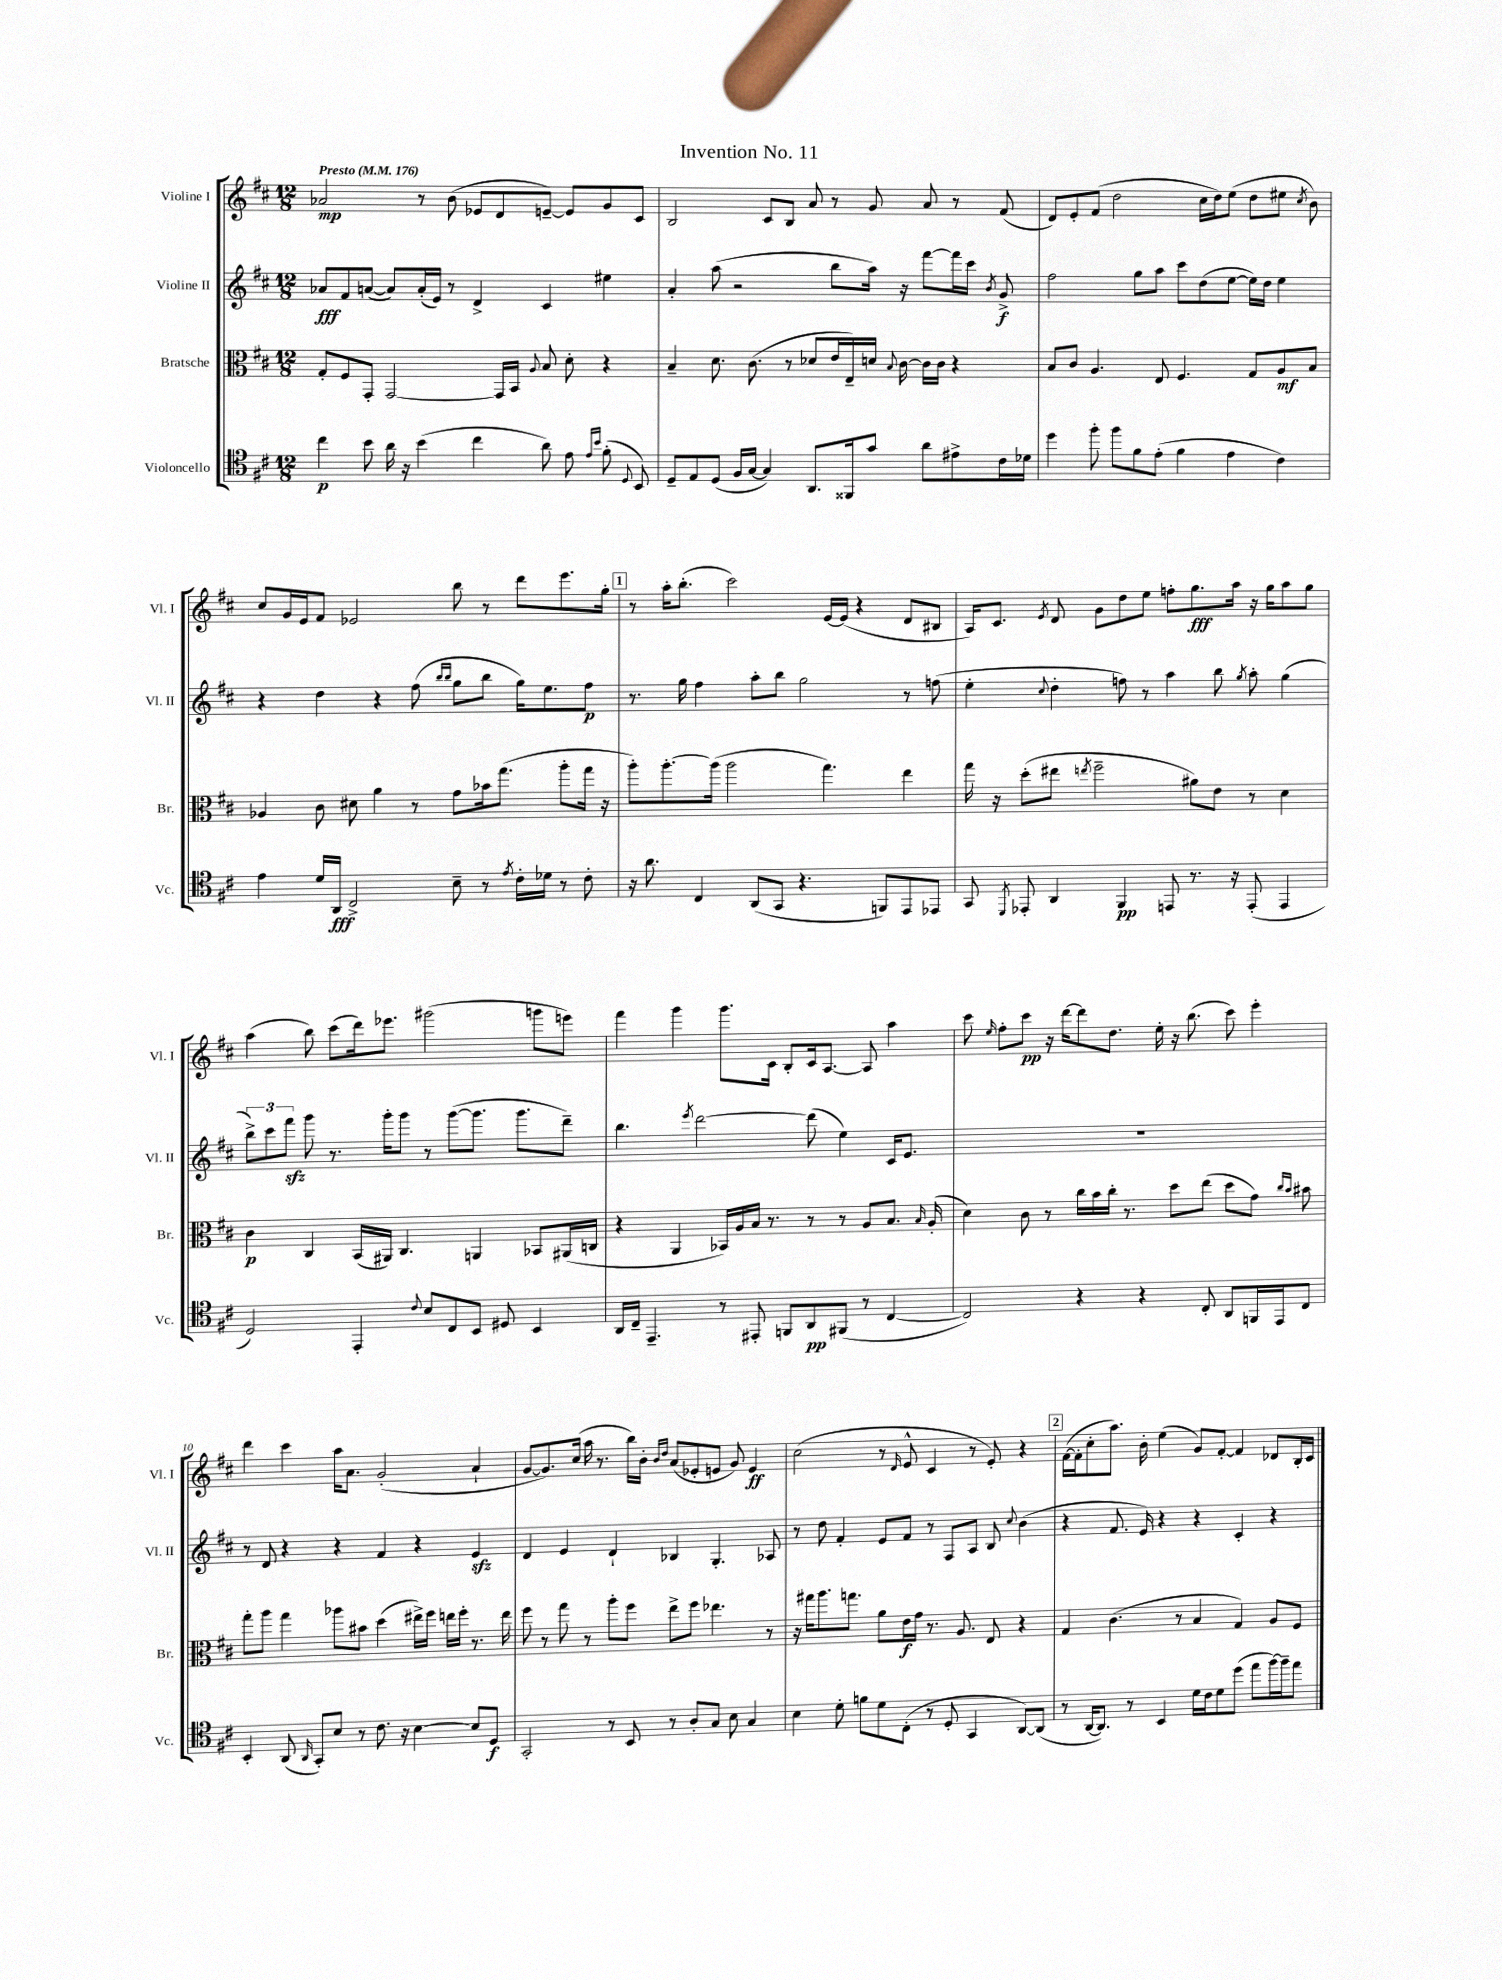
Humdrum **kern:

**kern	**kern	**kern	**kern
*staff4	*staff3	*staff2	*staff1
*clefC4	*clefC3	*clefG2	*clefG2
*k[f#c#]	*k[f#c#]	*k[f#c#]	*k[f#c#]
*M12/8	*M12/8	*M12/8	*M12/8
*MM176	*MM176	*MM176	*MM176
4cc#	8G'	8a-	2a-
.	8F#	8f#	.
8b	8GG'	([8a	.
16a	[2GG	8a])	.
16r	.	.	.
(4b	.	(16a'	8r
.	.	16e)	.
.	.	8r	(8b
4cc#	.	4d^	8e-
.	16GG]	.	8d
.	16BB	.	.
.	8qqA	.	.
8a)	8B	4c#	[8e~)
8e	8d'	.	8e]
16qqe	.	.	.
16qqb	.	.	.
(8f#'	4r	4ee#	8g
8qqD	.	.	.
8BB)	.	.	8c#
=	=	=	=
8D~	4B~	4a'	2B
8E	.	.	.
(8D	8.d	(8aa	.
16F#	.	2r	.
[16G	(8.c#	.	.
4G])	.	.	8c#
.	8r	.	8B
8.AA	8d-	.	8a
.	16e	8bb	8r
16FF##	16E~)	.	.
8g	16d	16aa)	8g
.	8qqB	.	.
.	[16c#	16r	.
8a	16c#]	[8fff#	8a
.	16c#	.	.
8e#^	4r	16fff#]	8r
.	.	16ccc#	.
.	.	8qb	.
16c#	.	8g^	(8f#
16d-	.	.	.
=	=	=	=
4dd	8B	2ff#	8d)
.	8c#	.	8e'
8ff#'	4.A	.	(8f#
8ff#	.	.	2dd
8f#	.	8gg	.
(8e'	8E	8aa	.
4f#	4.F#	8ccc#	.
.	.	(8dd	16cc#
.	.	.	16dd)
4e	.	[8ee	(8ee
.	8G	16ee])	8dd
.	.	16dd	.
4c#)	8A	4ee	8ee#
.	.	.	8qcc#
.	8B	.	8b)
=	=	=	=
4e	4A-	4r	8cc#
.	.	.	16g
.	.	.	16e
16d	8c#	4dd	8f#
16AA	.	.	.
2C#^	8d#	.	2e-
.	4a	4r	.
.	8r	(8ff#	.
.	.	16qqbb	.
.	.	16qqbb	.
8B~	8g	8gg	8bb
8r	16b-	8bb	8r
.	(8.gg	.	.
8qe	.	.	.
16c#'	.	16gg)	8ddd
16d-	.	8.ee	.
8r	8aa'	.	8.eee
8c#'	16gg	8ff#	.
.	16r	.	16gg'
=	=	=	=
16r	8aa')	8.r	8r
8.a	.	.	.
.	[8.aa'	.	16aa'
.	.	16gg	(8.bb'
4C#	.	4ff#	.
.	(16aa]	.	.
.	2aa	.	2ccc#)
(8AA	.	8aa'	.
8GG	.	8bb	.
4.r	.	2gg	.
.	4.gg)	.	[16e
.	.	.	(16e]
.	.	.	4r
8FF)	.	.	.
8EE	4ee	8r	8d
8EE-	.	(8ff	8B#
=	=	=	=
8GG	16gg	4ee'	16A)
.	16r	.	8.c#
8qDD	.	.	.
8EE-'	(8dd'	.	.
.	.	8qqcc#	8qe
4AA	8ee#	4dd'	8d
.	8qee	.	.
.	2ff#~	.	8g
4FF#	.	8ff)	8dd
.	.	8r	8ee
8EE	.	4aa	8ff'
8.r	8a#)	.	8.gg
.	8e	8bb	.
16r	.	.	16aa
.	.	8qgg	.
(8EE'	8r	8aa'	16r
.	.	.	16gg
4EE	4d	(4gg	8aa
.	.	.	8gg
=	=	=	=
2D)	4c#	12bb^)	(4aa
.	.	12ccc#	.
.	.	12fff#	.
.	4C#	8ggg	8bb)
.	.	8.r	(8ccc#
4EE'	(16BB	.	16ddd)
.	16AA#)	16ggg'	8.eee-
.	4.C#	8ggg	.
8qqc#	.	.	.
8B	.	8r	(2ggg#
8C#	.	([8ggg	.
8BB	4AA	8.ggg]	.
8D#	.	.	.
.	.	8.ggg	.
4BB	8BB-	.	8ggg
.	(16AA#	8ddd~)	8eee)
.	16C	.	.
=	=	=	=
16AA	4r	4.bb	4fff#
16C#~	.	.	.
4.EE~	.	.	.
.	4AA	.	4ggg
.	.	8qeee	.
.	.	[2ddd	.
8r	16BB-)	.	8.ggg
.	16A	.	.
8EE#'	16B	.	.
.	8.r	.	16c#
8FF	.	.	8B'
8AA	8r	(8ddd]	16c#
.	.	.	[8.A
(8FF#	8r	4ee)	.
8r	8A	.	8A]
[4C#	8.B	16c#	4aa
.	.	8.e	.
.	16qqB	.	.
.	(16A'	.	.
=	=	=	=
2C#])	4d)	1.r	8ccc#
.	.	.	16qqee
.	.	.	8ff#'
.	8c#	.	8ccc#
.	8r	.	16r
.	.	.	[16ddd
4r	16cc#	.	8ddd]
.	16b	.	.
.	16cc#'	.	8.dd
.	8.r	.	.
4r	.	.	.
.	.	.	16ee'
.	8dd	.	16r
.	.	.	(8.bb
8C#'	(8ee	.	.
8AA	8dd	.	8ccc#)
16FF	8g)	.	4eee'
16EE	.	.	.
.	16qqcc#	.	.
.	16qqb	.	.
8C#	8b#	.	.
=	=	=	=
4BB'	8gg'	8r	4ddd
.	8aa	8d	.
(8AA	4gg	4r	4ccc#
16qqAA	.	.	.
8GG')	.	.	.
8B	8aa-	4r	16aa
.	.	.	8.a
8r	8b#	.	.
8.c#	(4dd	4f#	(2g'
16r	.	.	.
[4B	16ee#^)	4r	.
.	16ff#	.	.
.	16ee	.	.
.	16ff#'	.	.
8B]	8.r	4e	4a`
8D	.	.	.
.	16ee	.	.
=	=	=	=
2GG'	8ff#	4d	[8g
.	8r	.	8.g])
.	8gg	4e	.
.	.	.	(16cc#
.	8r	.	16aa
.	.	.	8.r
8r	8aa'	4d`	.
8BB	8ff#	.	16bb)
.	.	.	16b'
.	.	.	16qqb
.	.	.	16qqdd
8r	8ee^	4B-	(8a
8A'	8ff#	.	8e-'
8G	4.ee-	4.G'	8e
8B	.	.	8g)
4G	.	.	4e
.	8r	8A-	.
=	=	=	=
4B	16r	8r	(2cc#
.	16gg#	.	.
.	8.aa	8dd	.
8d'	.	4f#'	.
.	8.gg	.	.
8f	.	.	.
8d	8a	8e	8r
.	.	.	16qqd
(8C#'	16e	8f#	8e^^
.	16g	.	.
8r	8.r	8r	4c#
8D'	.	8F#	.
.	8.A	.	.
4GG	.	8A	8r
.	8E	8B	8e')
.	.	8qqcc#	.
[8AA)	4r	(4b	4r
(8AA]	.	.	.
=	=	=	=
8r	4G	4r	([16f#
.	.	.	16f#']
[16AA	.	.	8cc#'
8.AA])	.	.	.
.	(4.c#	8.f#	8.aa)
8r	.	.	.
.	.	16e)	16b'
4BB	.	4r	(4ee
.	8r	.	.
16d	4B	4r	8g)
16c#	.	.	.
8d	.	.	[8f#'
(8dd	4G)	4c#'	4f#]
8ee	.	.	.
[16ff#)	8A	4r	8d-
16ff#~]	.	.	.
8ee	8F#	.	16B'
.	.	.	16c#
==	==	==	==
*-	*-	*-	*-
